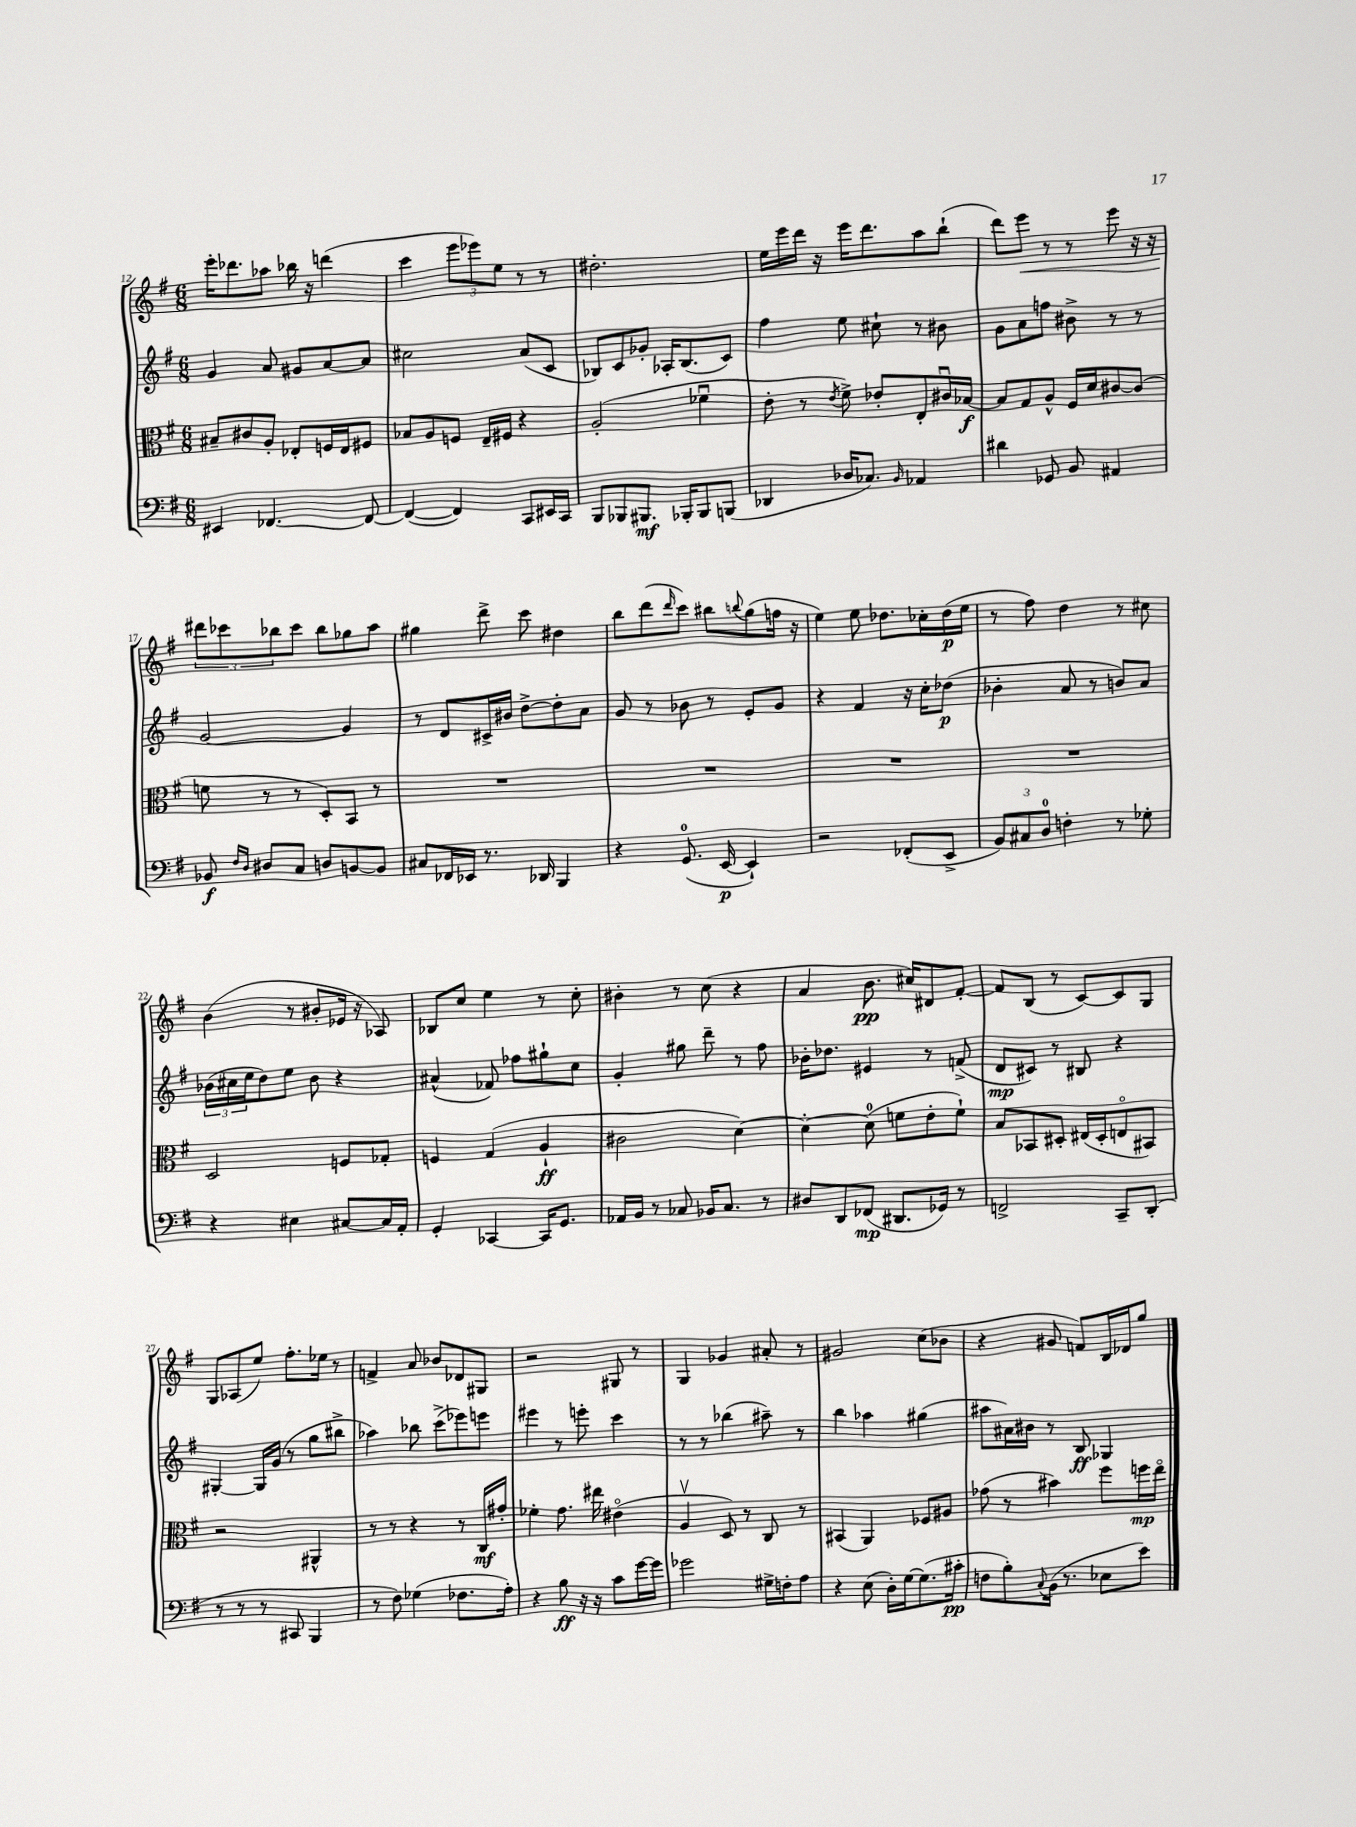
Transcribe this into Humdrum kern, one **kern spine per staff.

**kern	**dynam	**kern	**dynam	**kern	**dynam	**kern	**dynam
*part4	*part4	*part3	*part3	*part2	*part2	*part1	*part1
*staff4	*staff4	*staff3	*staff3	*staff2	*staff2	*staff1	*staff1
*clefF4	*	*clefC3	*	*clefG2	*	*clefG2	*
*k[f#]	*	*k[f#]	*	*k[f#]	*	*k[f#]	*
*M6/8	*	*M6/8	*	*M6/8	*	*M6/8	*
=12	=12	=12	=12	=12	=12	=12	=12
4EE#X/	.	8B#X~/L	.	4g/	.	16eee'\KL	.
.	.	.	.	.	.	8.ddd-X\	.
.	.	8c#X/	.	.	.	.	.
[4.FF-X/	.	8A'/J	.	8a/	.	8aa-X\J	.
.	.	8E-X'/L	.	8g#X/L	.	16bb-X\	.
.	.	.	.	.	.	16r	.
.	.	16Fn/L	.	[8a/	.	(4dddn\	.
.	.	16E-/J	.	.	.	.	.
8FF-/_	.	8F#X/J	.	8a/J]	.	.	.
=13	=13	=13	=13	=13	=13	=13	=13
(4FF-/_	.	8B-X/L	.	2cc#X\	.	4ccc\	.
.	.	8A/	.	.	.	.	.
4FF-/])	.	8Fn/J	.	.	.	12eee\L	.
.	.	.	.	.	.	12eee-X\)	.
.	.	16E~/LL	.	.	.	.	.
.	.	.	.	.	.	12ee\J	.
.	.	16F#X/JJ	.	.	.	.	.
8CC/L	.	4r	.	(8a/L	.	8r	.
16EE#X/L	.	.	.	8c/J	.	8r	.
16CC/JJ	.	.	.	.	.	.	.
=14	=14	=14	=14	=14	=14	=14	=14
8BBB/L	.	(2A'/	.	8B-X/L)	.	2.dd#X'\	.
8BBB-X/	.	.	.	8c/	.	.	.
8.BBB#X/J	mf	.	.	8g-X'/J	.	.	.
.	.	.	.	16A-X'/KL	.	.	.
16BBB-X'/KL	.	.	.	(8.B-/	.	.	.
8BBB-/	.	4f-Xu\	.	.	.	.	.
(8BBBn/J	.	.	.	8c/J)	.	.	.
=15	=15	=15	=15	=15	=15	=15	=15
4DD-X/	.	8e'\	.	4ff#\	.	16ee\LL	.
.	.	.	.	.	.	16eee\	.
.	.	8r	.	.	.	16ddd\JJ	.
.	.	.	.	.	.	16r	.
.	.	8qe/	.	.	.	.	.
16D-X/KL	.	8f#^\)	.	8ee\	.	16eee\KL	.
8.C-X/J)	.	.	.	.	.	8.ddd\	.
.	.	8e-X'/L	.	8cc#X`\	.	.	.
16qqBB/	.	.	.	.	.	.	.
4AA-X/	.	8E'/	.	8r	.	8aa\	.
.	.	16c#Xu/L	.	8b#X\	.	(8bb`\J	.
.	.	[16B-X/JJ	f	.	.	.	.
=16	=16	=16	=16	=16	=16	=16	=16
4d#X\	.	8B-/L]	.	8g\L	.	8ddd\L)	.
!	!	!	!	!	!	!	!LO:HP:b
.	.	8G/	.	8a\	.	8eee\J	<
8GG-X/	.	8A^^/J	.	8ffn\J	.	8r	.
8BB/	.	16F#/LL	.	8b#X^\	.	8r	.
.	.	16d/J	.	.	.	.	.
4AA#X/	.	[8c#X/	.	8r	.	8eee\	.
.	.	(8c#/J]	.	8r	.	16r	.
.	.	.	.	.	.	16r	.
!!LO:LB:g=z
=17	=17	=17	=17	=17	=17	=17	=17
8BB-X/	f	8fn\	.	[2g/	.	12ddd#X\L	.
.	.	.	.	.	.	12ccc-X\	[
16qqF#/LL	.	.	.	.	.	.	.
16qqD/JJ	.	.	.	.	.	.	.
8D#X/L	.	8r	.	.	.	.	.
.	.	.	.	.	.	12bb-X\	.
8C/J	.	8r	.	.	.	8ccc-\J	.
8Dn/L	.	8D'/L)	.	.	.	8bb-\L	.
[8BBn/	.	8BB/J	.	4g/]	.	8gg-X\	.
8BB/J]	.	8r	.	.	.	8aa\J	.
=18	=18	=18	=18	=18	=18	=18	=18
8C#X/L	.	2.r	.	8r	.	4gg#X\	.
16FF-X/L	.	.	.	8d/L	.	.	.
16EE-X/JJ	.	.	.	.	.	.	.
8.r	.	.	.	16c#X^/L	.	8ddd^\	.
.	.	.	.	16b#X/JJ	.	.	.
.	.	.	.	[8dd^\L	.	8ccc\	.
16DD-X/	.	.	.	.	.	.	.
4BBB/	.	.	.	8dd'\]	.	4dd#X\	.
.	.	.	.	8a\J	.	.	.
=19	=19	=19	=19	=19	=19	=19	=19
4r	.	2.r	.	8g/	.	8bb\L	.
.	.	.	.	8r	.	(8ddd\	.
.	.	.	.	.	.	16qqddd/	.
(8.GG/	.	.	.	8b-X\	.	8ccc\J)	.
.	.	.	.	8r	.	8bb#X\L	.
[16EE/	p	.	.	.	.	.	.
.	.	.	.	.	.	8qqbbn/	.
4EE`/])	.	.	.	8e'/L	.	(8gg\	.
.	.	.	.	8g/J	.	16ffn\Jk	.
.	.	.	.	.	.	16r	.
=20	=20	=20	=20	=20	=20	=20	=20
2r	.	2.r	.	4r	.	4ee\)	.
.	.	.	.	4f#/	.	8ee\	.
.	.	.	.	.	.	8.dd-X\L	.
(8FF-X'/L	.	.	.	16r	.	.	.
.	.	.	.	16cc'\KL	.	16cc-X'\L	.
8EE^/J	.	.	.	(8dd-X\J	p	(16dd-\	p
.	.	.	.	.	.	16ee\JJ	.
=21	=21	=21	=21	=21	=21	=21	=21
12BB/L)	.	2.r	.	4b-X'\	.	8r	.
12C#X/	.	.	.	.	.	.	.
.	.	.	.	.	.	8ff#\)	.
12D/J	.	.	.	.	.	.	.
4Fn'\	.	.	.	8a/	.	4dd\	.
.	.	.	.	8r	.	.	.
8r	.	.	.	8bn/L)	.	8r	.
8G-X'\	.	.	.	8a/J	.	8cc#X\	.
!!LO:LB:g=z
=22	=22	=22	=22	=22	=22	=22	=22
4r	.	2D/	.	(24b-X\LL	.	(4b\	.
.	.	.	.	24cc#X\	.	.	.
.	.	.	.	24ee\J	.	.	.
.	.	.	.	8dd\)	.	.	.
4E#X\	.	.	.	8ee\J	.	8r	.
.	.	.	.	8b-\	.	8b#X'/L	.
[8C#X/L	.	8Fn/L	.	4r	.	16e-X/Jk	.
.	.	.	.	.	.	16r	.
16C#/L]	.	8G-X'/J	.	.	.	8A-X/)	.
16AA'/JJ	.	.	.	.	.	.	.
=23	=23	=23	=23	=23	=23	=23	=23
4GG'/	.	4Fn/	.	(4a#X^^/	.	8B-X/L	.
.	.	.	.	.	.	8cc/J	.
[4CC-X/	.	(4G/	.	8f-X/)	.	4ee\	.
.	.	.	.	8ff-X\L	.	.	.
16CC-/KL]	.	4A`/	ff	8gg#X`\	.	8r	.
8.GG/J	.	.	.	.	.	.	.
.	.	.	.	8cc\J	.	8cc'\	.
=24	=24	=24	=24	=24	=24	=24	=24
16AA-X/LL	.	2c#X\	.	4g'/	.	4b#X'\	.
16BB/JJ	.	.	.	.	.	.	.
8r	.	.	.	.	.	.	.
8C-X/	.	.	.	8gg#X\	.	8r	.
16BB-X/KL	.	.	.	8ddd~\	.	(8cc\	.
8.C-/J	.	.	.	.	.	.	.
.	.	[4d\)	.	8r	.	4r	.
8r	.	.	.	8ff#\	.	.	.
=25	=25	=25	=25	=25	=25	=25	=25
8D#X/L	.	4d'\_	.	16b-X'\KL	.	4a/	.
.	.	.	.	8.dd-X\J	.	.	.
8DD/	.	.	.	.	.	.	.
(8FF-X/J	mp	(8d\]	.	4e#X/	.	8.b\	pp
8.DD#X/L	.	8fn\L	.	.	.	.	.
.	.	.	.	.	.	16cc#X/KL)	.
.	.	8e'\	.	8r	.	8d#X/	.
16GG-X/Jk)	.	.	.	.	.	.	.
8r	.	8f`\J)	.	(8fn^/	.	[8f#'/J	.
=26	=26	=26	=26	=26	=26	=26	=26
2FFn^/	.	8B/L	.	8d/L	mp	8f#/L]	.
.	.	8BB-X/	.	8c#X/J)	.	(8B/J	.
.	.	8D#X'/J	.	8r	.	8r	.
.	.	(16E#X/LL	.	8B#X/	.	[8c/L)	.
.	.	16D#'/J	.	.	.	.	.
8CC~/L	.	8En/	.	4r	.	8c/]	.
(8DD'/J	.	8BB#X/J)	.	.	.	8G/J	.
!!LO:LB:g=z
=27	=27	=27	=27	=27	=27	=27	=27
8r	.	2r	.	[4G#X'/	.	8G/L	.
8r	.	.	.	.	.	(8A-X/	.
8r	.	.	.	16G#/LL]	.	8ee/J)	.
.	.	.	.	(16g/JJ	.	.	.
8CC#X/	.	.	.	8r	.	8.ff#'\L	.
4BBB/	.	4AA#X^^/	.	8gg\L	.	.	.
.	.	.	.	.	.	16ee-X\Jk	.
.	.	.	.	8bb#X^\J	.	8r	.
=28	=28	=28	=28	=28	=28	=28	=28
8r	.	8r	.	4aa-X\)	.	4fn^/	.
8F#\)	.	8r	.	.	.	.	.
(4G-X\	.	4r	.	8bb-X\	.	8a/	.
.	.	.	.	(8ccc^\L	.	8b-X/L	.
8.F-X\L	.	8r	.	8eee-X\)	.	8d-X/	.
.	.	16C/LL	mf	8eeen\J	.	8G#X/J	.
16A'\Jk)	.	16g#X'/JJ	.	.	.	.	.
=29	=29	=29	=29	=29	=29	=29	=29
4r	.	4f-X'\	.	4eee#X\	.	2r	.
8B\	ff	8.g\	.	8r	.	.	.
16r	.	.	.	8eeen'\	.	.	.
16r	.	16ee#X\	.	.	.	.	.
8c\L	.	(4e#X\	.	4ccc\	.	8G#X/	.
[16g\L	.	.	.	.	.	8r	.
16g\JJ]	.	.	.	.	.	.	.
=30	=30	=30	=30	=30	=30	=30	=30
2g-X\	.	4Av/	.	8r	.	4G/	.
.	.	.	.	8r	.	.	.
.	.	8D/)	.	(4bb-X\	.	4g-X/	.
.	.	8r	.	.	.	.	.
16G#X^\LL	.	8C/	.	8aa#X~\)	.	8a#X'/	.
16Fn'\J	.	.	.	.	.	.	.
8A\J	.	8r	.	8r	.	8r	.
=31	=31	=31	=31	=31	=31	=31	=31
4r	.	(4BB#X/	.	4bb\	.	2g#X/	.
(8E\	.	4AA/)	.	4aa-X\	.	.	.
16D'\LL)	.	.	.	.	.	.	.
[16G\J	.	.	.	.	.	.	.
(8.G\]	.	8F-X/L	.	(4gg#X\	.	(8cc\L	.
.	.	8A#X/J	.	.	.	8b-X\J	.
16c#X'\Jk	pp	.	.	.	.	.	.
=32	=32	=32	=32	=32	=32	=32	=32
8Fn\L	.	(8g-X\	.	8aa#X\L	.	4r	.
8B'\)	.	8r	.	16a#X\L)	.	.	.
.	.	.	.	16b#X\JJ	.	.	.
8qqC/	.	.	.	.	.	.	.
(16BB\Jk	.	4b#X\)	.	8r	.	8g#X/	.
8.r	.	.	.	.	.	.	.
.	.	.	.	8B/	ff	8fn/L)	.
8E-X\L	.	8ff#\L	.	4G-X/	.	16B/L	.
.	.	.	.	.	.	16d-X/J	.
8e\J)	.	16ffn\L	mp	.	.	8gg/J	.
.	.	16ee\JJ	.	.	.	.	.
==	==	==	==	==	==	==	==
*-	*-	*-	*-	*-	*-	*-	*-
